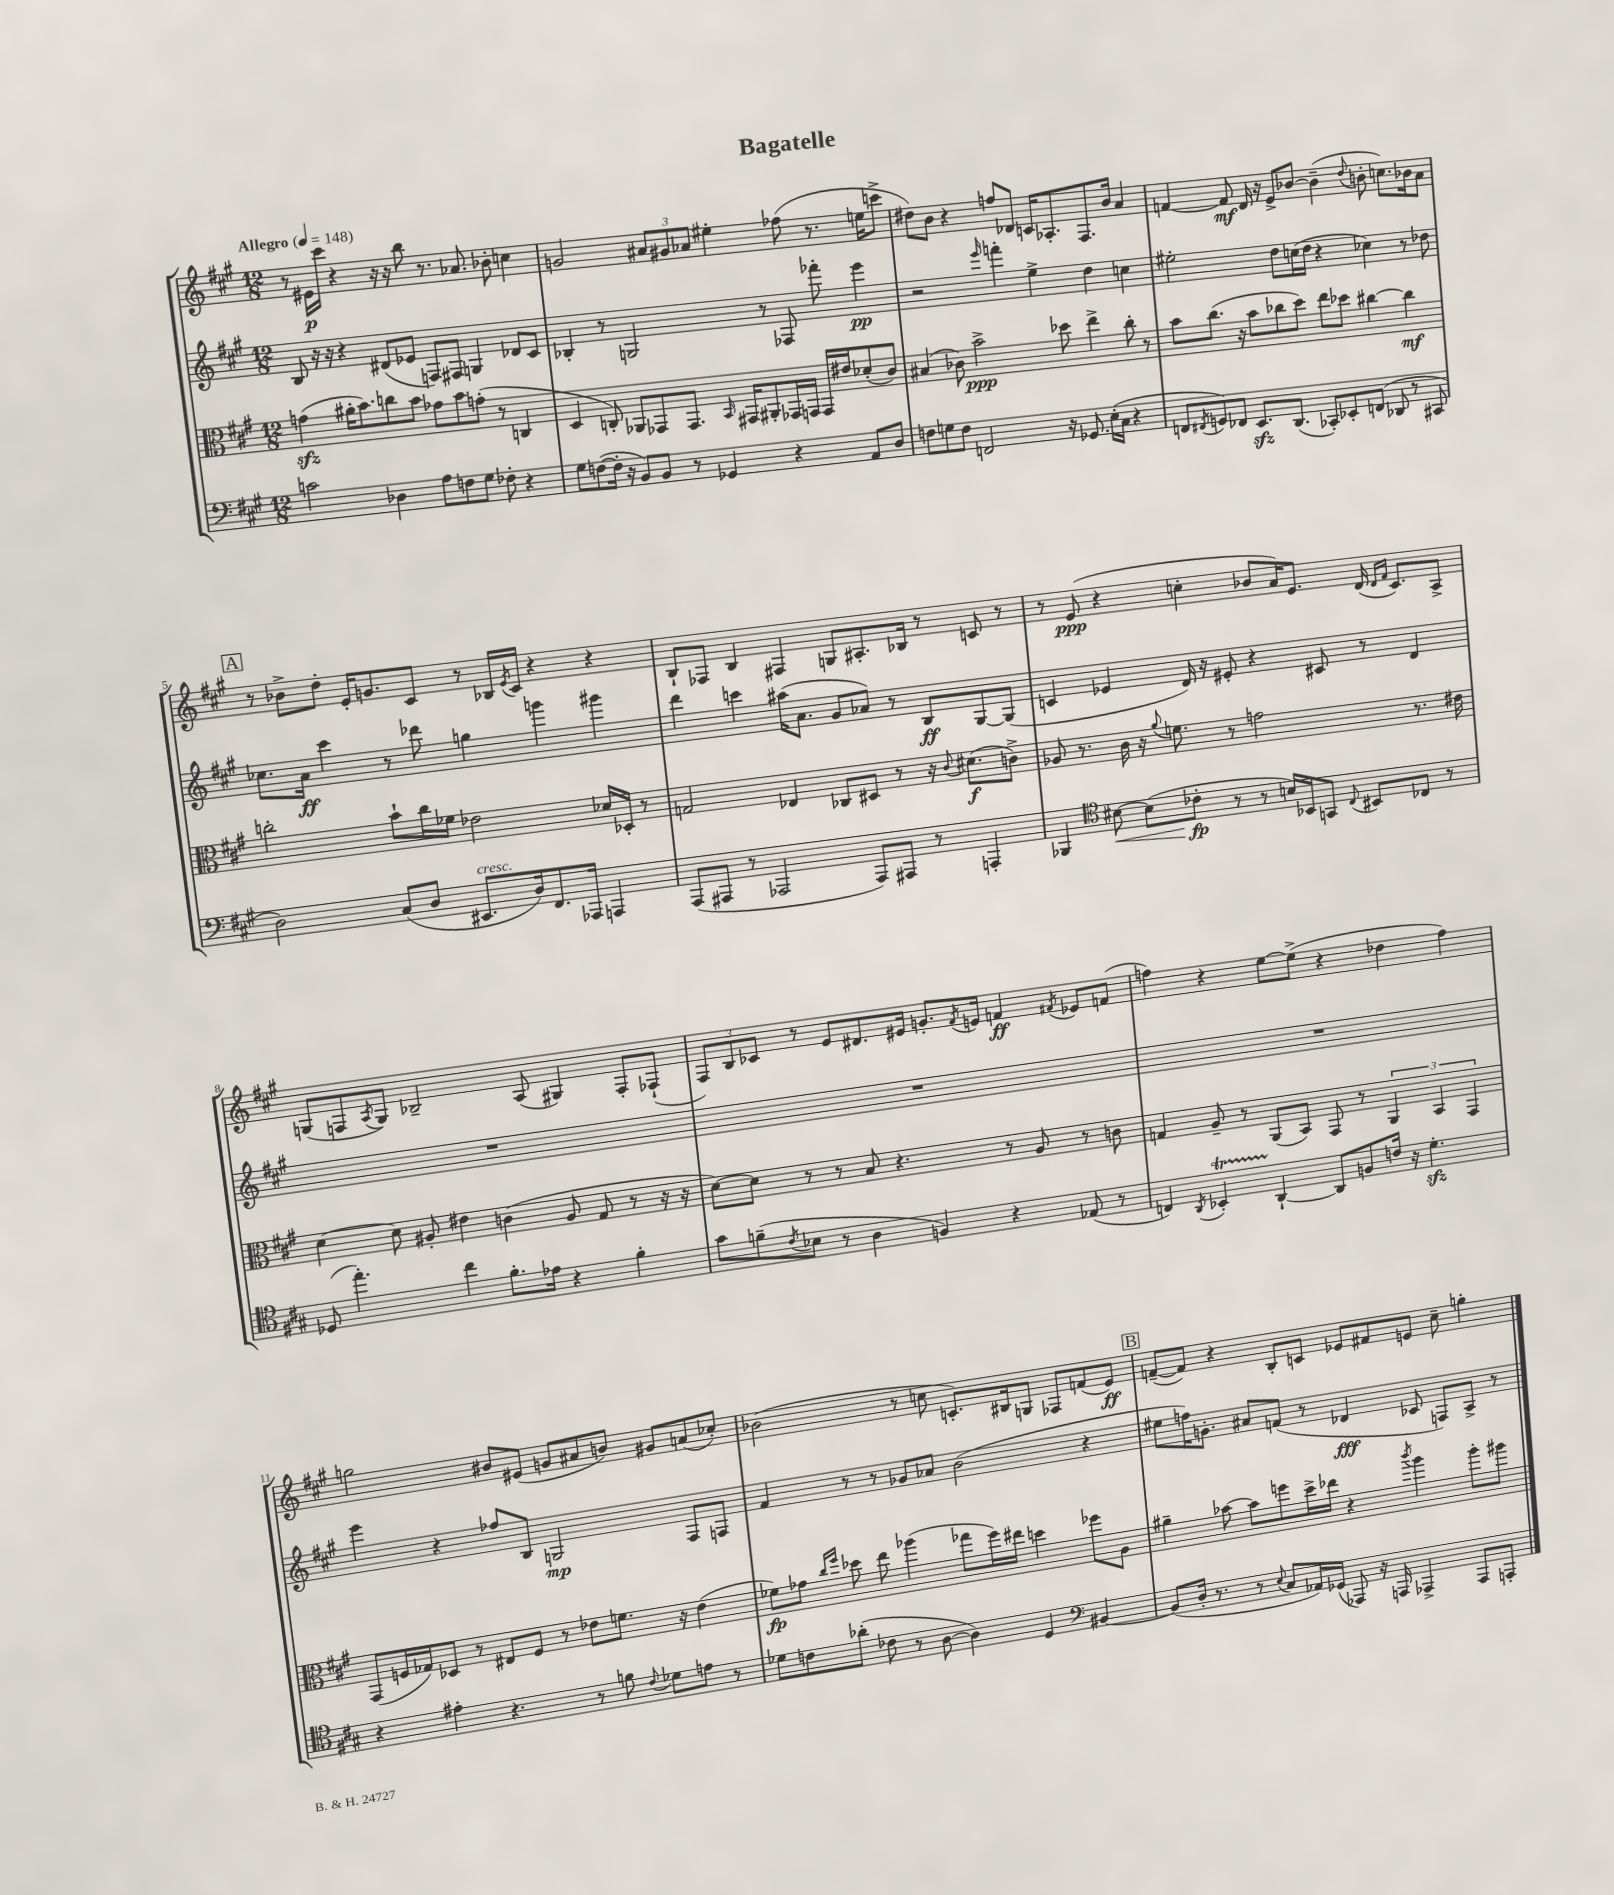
\header { title = "Bagatelle" }
<<
\new StaffGroup <<
\new Staff = "s0" {
    \clef treble \key a \major \numericTimeSignature \time 12/8 \tempo "Allegro" 4 = 148
    r8 eis'16\p cis'''16 r4 r16 r16 b''8 r8. aes'8. bes'8-. c''4 |
    g'2 \tuplet 3/2 { ais'8 gis'8 aes'8 } eis''4-. fes''8( r8. e''16 c'''8-> |
    dis''8) b'8 r4 f''8 des'8 c'16 aes8.-. fis8. b'16 a'4 |
    f'4~ f'8\mf d'16 r16 e'8-> bes'8~ bes'4--( \appoggiatura { d''8 } b'8-. c''8.) bes'16 a'8 |
    \mark \markup { \box "A" } r8 bes'8-> d''8-. e'16-. g'8. cis'8 r8 bes16 \acciaccatura { e'8 } cis'16 r4 r4 |
    b8-! fes8 b4 fis4 g8 ais8.-. bes16 r8 c'8 r8 |
    r8 e'8\ppp( r4 c''4-. bes'8 a'16) e'8. d'16( \grace { d'16 fis'16 } cis'8.) a8-> |
    g8( f8 \acciaccatura { a8 } g8) bes2-- a8( gis4) f8-. fes8-!( |
    \tuplet 3/2 { fis8) b8 ces'8 } r8 e'8 dis'8. eis'16 g'8.-. \acciaccatura { fis'8 } e'16 f'4\ff \acciaccatura { fis'8 } ees'8 f'8( |
    f''4) r4 e''8~ e''8->( r4 des''4 f''4) |
    g''2 bis'8 eis'8( g'8 ais'8 b'8) gis'8 a'8( ces''8-.) |
    bes'2( r8 c''8 c'8.-.) bis16 g8 fes8 f'8( e'8\ff) |
    \mark \markup { \box "B" } f'8~--( f'8) r4 b8-. c'8 ees'8 fis'8 e'8 cis''8-- g''4-. \bar "|." |
}
\new Staff = "s1" {
    \clef treble \key a \major \numericTimeSignature \time 12/8
    b8 r16 r16 r4 dis'8( ees'8 f8) fis8 g4 des'8 cis'8 |
    bes4-. r8 g2 r8 fes8 fes'''8-. e'''4\pp |
    r2 \grace { e'''16 } f'''4-. e''4-> d''4 c''4 |
    eis''2-. d''8 c''16( d''16 r4 ces''4) r8 des''8 |
    \mark \markup { \box "A" } ces''8. a'16\ff cis'''4 r8 des'''8 g''4 g'''4 gis'''4 |
    d'''4 c'''4 ais''16( a'8. gis'8 aes'8) r8 b8\ff gis8~ gis8( |
    c'4 ees'4 d'16) r16 eis'8-. r4 cis'8 r8 d'4 |
    R1. |
    R1. |
    R1. |
    e'''4 r4 fes''8 b8 g2\mp fis8 f8 |
    fis'4 r8 r8 ges'8 aes'8 b'2( r4 |
    \mark \markup { \box "B" } eis''8 f''16) g'8.-. ais'8 f'8( r8 des'4\fff ces'8 f8) a8-> r8 \bar "|." |
}
\new Staff = "s2" {
    \clef alto \key a \major \numericTimeSignature \time 12/8
    g'4\sfz( ais'16-. b'8.) c''8 b'8 ges'8 b'8 g'8-.( r8 c4 |
    d4 c8-.) aes,8 ges,8 ges,8. \grace { b,16 } gis,16 ais,8-. ges,16 g,16 g,16 eis'16 des'8-.( cis'8) |
    bis4( ces'8) b'2->\ppp des''8 e''4-> cis''8-. r8 |
    b'8 cis''8.( r16 b'8 ces''8 d''8) e''8 des''8 cis''4~ cis''4\mf |
    \mark \markup { \box "A" } c''2-. b'8-! c''16 fes'16 ees'2 des'16 des16-. r8 |
    g2 ees4 ces8 dis8 r8 r16 \appoggiatura { cis'8 } dis'8.\f( c'8->) |
    aes8 r8. cis'16 r16 \appoggiatura { a'8 } f'8. r8 g'2 r8. eis'16 |
    d'4~ d'8 ais8-. eis'4 c'4( ais8 gis8 r8 r16 r16 |
    d'8~) d'8 r8 r8 b8 r4. r8 a8 r8 c'8 |
    g4 a8-- r8 a,8( b,8) gis,8 r8 \tuplet 3/2 { a,4 b,4 gis,4 } |
    gis,8( f16 ges16) des8 r8 eis8 f8 r8 ees'8 f'8. r16 ees'4( |
    fes'8\fp) ges'8 \grace { cis''16 fis''16 } des''8 e''8 aes''4( ges''8 fis''16) eis''16 d''4 fes''8 a8 |
    \mark \markup { \box "B" } ais'4-- bes'8~ bes'8 f''8 d''16-> ees''16 r4 \acciaccatura { cis'''8 } a''4 a''8-. ais''8 \bar "|." |
}
\new Staff = "s3" {
    \clef bass \key a \major \numericTimeSignature \time 12/8
    c'2 des4 a8 f8 gis8 fes8-. r4 |
    gis8 f8~( f16-. r16 b,8) b,8 r8 ges,4 r4 a,8 d8 |
    f8 g8 f8 f,2 r16 ges,8. e16-.( cis16 r4 |
    f,8 \acciaccatura { fis,8 } g,8) fes,8 e,8.\sfz d,8.( ces,8-.) ees,8-. f,8( des,8 r8 cis,8 |
    \mark \markup { \box "A" } d2) cis8( d8 eis,8.^\markup { \italic "cresc." } d16) fis,8. aes,,16 a,,4 |
    a,,8( ais,,8 r8 aes,,2 aes,,8) ais,,8 r8 a,,4-. |
    bes,,4 \clef tenor bis8~\< bis8( ces'8-.\fp\! r8 r8 b16) bes,16 g,8 \appoggiatura { cis8 } bis,8 ces8 r8 |
    des8( e''4.-.) cis''4 fis'8.-. ees'16 r4 fis'4-. |
    gis'8 f'8--( \acciaccatura { cis'8 } bes8 r8 a4 f4) r4 ees8( r8 |
    c4) \acciaccatura { a,8 } bes,4-.\startTrillSpan a,4~-!\stopTrillSpan a,8 f8 c'16 r16 d'4.-.\sfz |
    r4 eis'4-. r4. r8 f'8 \appoggiatura { cis'8 } des'8 e'8 r8 |
    des'8 c'8 aes'8-.( ces'8 r8 a8~ a4) d4 \clef bass bis,4~ |
    \mark \markup { \box "B" } bis,8( d16-. r8. r8 \appoggiatura { e8 } cis8 aes,16) ges,16( aes,,8) r16 a,,16 aes,,4-> aes,,8 a,,8-. \bar "|." |
}
>>
>>
